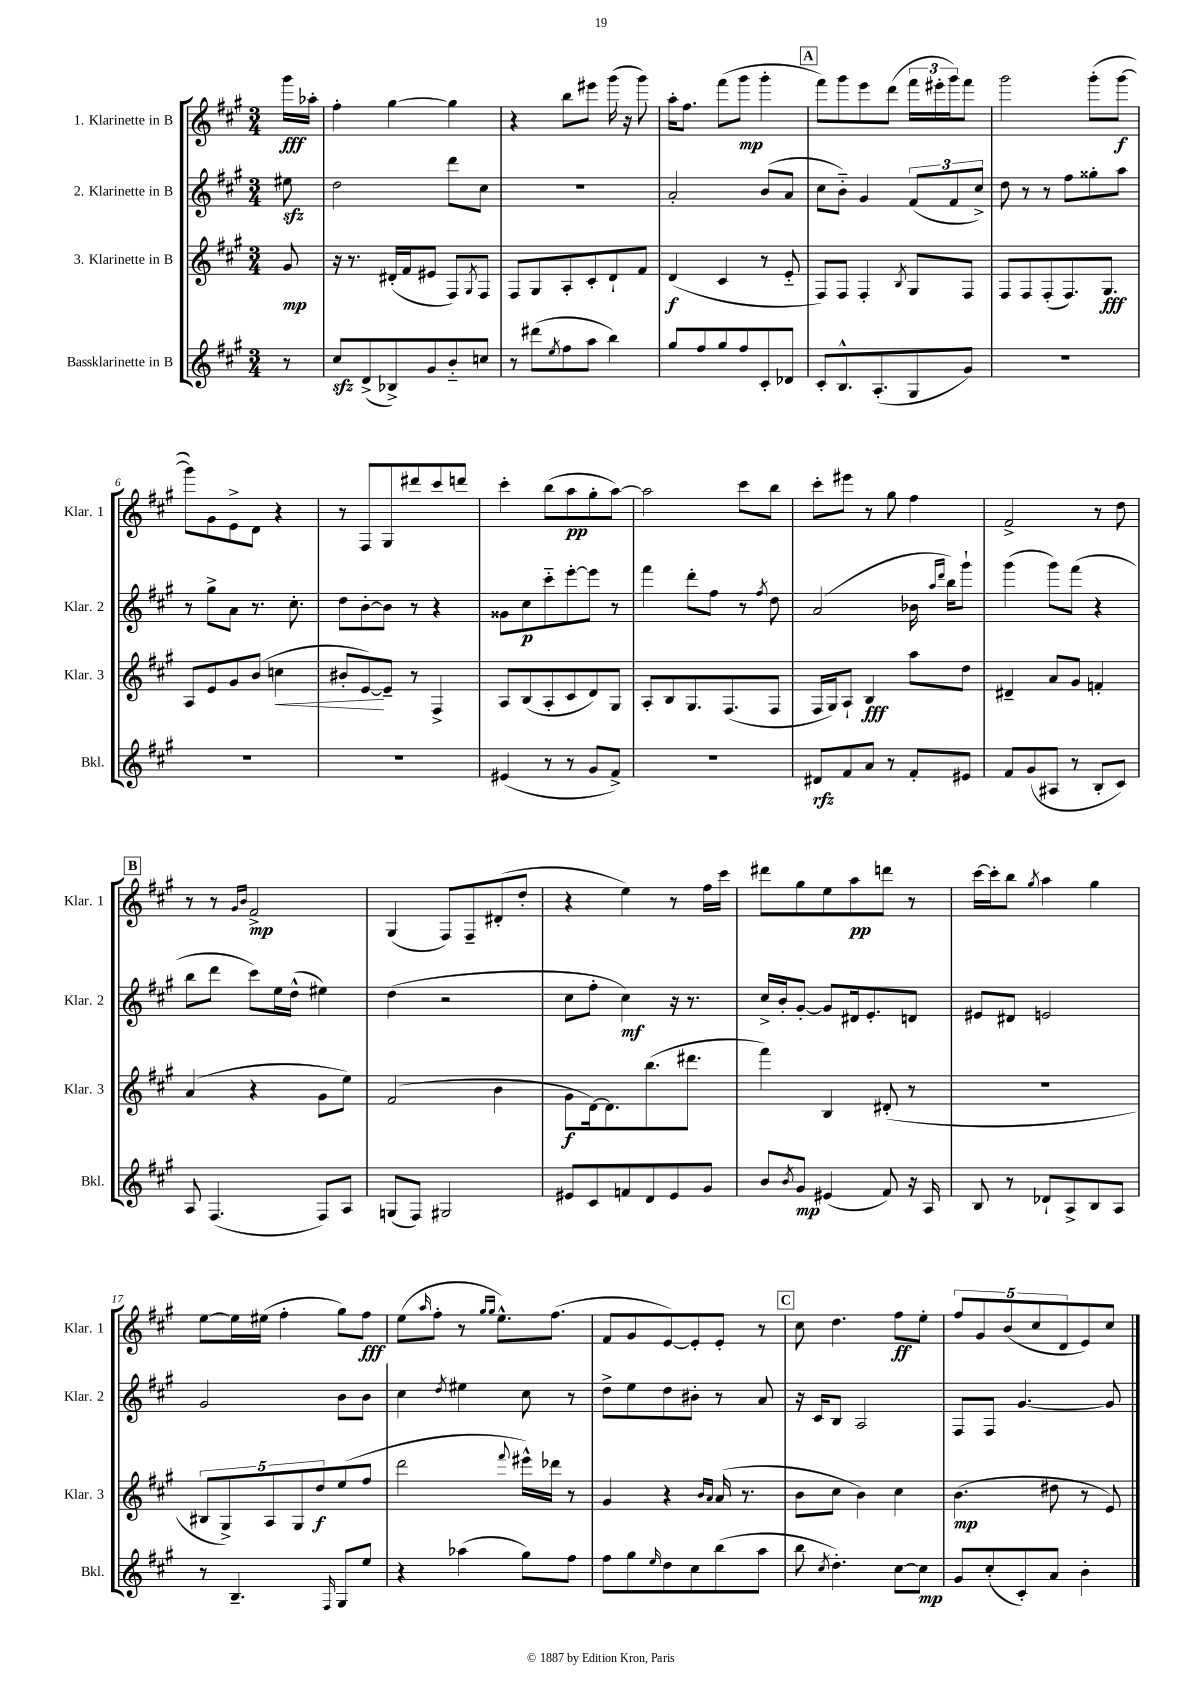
<<
\new StaffGroup <<
\new Staff = "s0" \with { instrumentName = "1. Klarinette in B" shortInstrumentName = "Klar. 1" } {
    \clef treble \key a \major \numericTimeSignature \time 3/4 \partial 8
    gis'''16\fff aes''16-. |
    fis''4-. gis''4~ gis''4 |
    r4 b''8 eis'''8 gis'''16( r16 gis'''8) |
    a''16-. fis''8. fis'''8( gis'''8\mp gis'''4-. |
    \mark \markup { \box "A" } fis'''8) gis'''8 e'''8 d'''8( \tuplet 3/2 { fis'''16 eis'''16-. gis'''16) } fis'''8 |
    gis'''2 gis'''8-.( gis'''8~\f |
    gis'''8) gis'8 e'8-> d'8 r4 |
    r8 fis8 gis8 dis'''8 cis'''8 d'''8 |
    cis'''4-. b''8( a''8\pp gis''8-. a''8~) |
    a''2 cis'''8 b''8 |
    cis'''8-. eis'''8 r8 gis''8 fis''4 |
    fis'2-> r8 d''8 |
    \mark \markup { \box "B" } r8 r8 \grace { gis'16 b'16 } fis'2->\mp |
    gis4( fis8) fis8-- dis'8-.( d''8-. |
    r4 e''4) r8 fis''16 cis'''16 |
    dis'''8 gis''8 e''8 a''8\pp d'''8 r8 |
    cis'''16~ cis'''16-. b''8 \acciaccatura { gis''8 } a''4 gis''4 |
    e''8~ e''16 eis''16( fis''4-. gis''8) fis''8\fff |
    e''8( \grace { a''16 } fis''8-. r8 \grace { gis''16 gis''16 } e''8.-^) fis''8.( |
    fis'8 gis'8 e'8~) e'8-. e'8-. r8 |
    \mark \markup { \box "C" } cis''8 d''4. fis''8\ff e''8-. |
    \tuplet 5/4 { fis''8 gis'8 b'8( cis''8 d'8 } e'8) cis''8 \bar "|." |
}
\new Staff = "s1" \with { instrumentName = "2. Klarinette in B" shortInstrumentName = "Klar. 2" } {
    \clef treble \key a \major \numericTimeSignature \time 3/4 \partial 8
    eis''8\sfz |
    d''2 d'''8 cis''8 |
    R2. |
    a'2-. b'8( a'8 |
    \mark \markup { \box "A" } cis''8 b'8-_) gis'4 \tuplet 3/2 { fis'8( fis'8 cis''8->) } |
    d''8 r8 r8 fis''8 gisis''8-. a''8 |
    r8 gis''8-> a'8 r8. cis''8.-. |
    d''8 b'8~-. b'8 r8 r4 |
    gisis'8 cis''8\p cis'''8-_ e'''8~-. e'''8 r8 |
    fis'''4 d'''8-. fis''8 r8 \acciaccatura { fis''8 } d''8 |
    a'2( bes'16 \grace { a''16 d'''16 } b''16) gis'''8-! |
    gis'''4( gis'''8) fis'''8( r4 |
    \mark \markup { \box "B" } b''8 d'''8 cis'''8) e''16 d''16-^( eis''4) |
    d''4( r2 |
    cis''8 fis''8-. cis''4\mf) r16 r8. |
    cis''16-> b'16-. gis'8~-. gis'8 dis'16 e'8.-. d'8 |
    eis'8 dis'8 e'2 |
    gis'2 b'8 b'8 |
    cis''4 \acciaccatura { d''8 } eis''4 cis''8 r8 |
    d''8-> e''8 d''8 bis'8-. r8 a'8 |
    \mark \markup { \box "C" } r16 cis'16 b8 a2 |
    fis8 fis8 gis'4.~ gis'8 \bar "|." |
}
\new Staff = "s2" \with { instrumentName = "3. Klarinette in B" shortInstrumentName = "Klar. 3" } {
    \clef treble \key a \major \numericTimeSignature \time 3/4 \partial 8
    gis'8\mp |
    r16 r8. dis'16-.( fis'16 eis'8 fis8) \acciaccatura { gis8 } fis8 |
    fis8 gis8 a8-. cis'8-. d'8-! fis'8 |
    d'4\f( cis'4 r8 e'8-_ |
    \mark \markup { \box "A" } fis8) fis8 fis4-. \acciaccatura { b8 } gis8 fis8 |
    fis8 fis8 fis8-.( fis8.) gis8.\fff |
    a8 e'8 gis'8 b'8( c''4\< |
    bis'8-. e'8~\!) e'8-- r8 fis4-> |
    a8 b8( a8-. cis'8 d'8) gis8 |
    a8-. b8 gis8. fis8.( fis8 |
    fis16 gis16) a8-! b4\fff a''8 d''8 |
    dis'4-- a'8 gis'8 f'4-. |
    \mark \markup { \box "B" } a'4( r4 gis'8 e''8) |
    fis'2( b'4 |
    gis'8\f d'16~) d'8. b''8.( dis'''8. |
    fis'''4) b4 dis'8-.( r8 |
    R2. |
    \tuplet 5/4 { bis8 gis8->) a8 gis8 d''8\f } e''8( fis''8 |
    d'''2 \appoggiatura { fis'''8 } eis'''16-^) des'''16 r8 |
    gis'4 r4 \grace { b'16 a'16 } a'16( r8. |
    \mark \markup { \box "C" } b'8 cis''8 b'4) cis''4 |
    b'4.\mp( dis''8 r8 e'8) \bar "|." |
}
\new Staff = "s3" \with { instrumentName = "Bassklarinette in B" shortInstrumentName = "Bkl." } {
    \clef treble \key a \major \numericTimeSignature \time 3/4 \partial 8
    r8 |
    cis''8\sfz d'8->( bes8->) gis'8 b'8-_ c''8 |
    r8 dis'''8( \acciaccatura { e''8 } fis''8 a''8 b''4) |
    gis''8 fis''8 gis''8 fis''8 cis'8-. des'8 |
    \mark \markup { \box "A" } cis'8-. b8.-^ a8.-.( gis8 gis'8) |
    R2. |
    R2. |
    R2. |
    eis'4( r8 r8 gis'8 fis'8->) |
    R2. |
    dis'8\rfz fis'8 a'8 r8 fis'8-. eis'8 |
    fis'8 gis'8( ais8 r8 b8-. cis'8) |
    \mark \markup { \box "B" } a8 fis4.( fis8) a8 |
    g8( fis8) gis2 |
    eis'8 cis'8 f'8 d'8 eis'8 gis'8 |
    b'8 \acciaccatura { b'8 } gis'8\mp eis'4( fis'8) r16 a16 |
    b8 r8 des'8-! a8-> b8 a8 |
    r8 b4.-- \grace { fis16 } gis8 e''8 |
    r4 aes''4( gis''8) fis''8 |
    fis''8 gis''8 \grace { e''16 } d''8 cis''8 b''8( a''8 |
    \mark \markup { \box "C" } b''8 \acciaccatura { cis''8 } d''4.-.) cis''8~ cis''8\mp |
    gis'8 cis''8-.( cis'8-.) a'8 b'4-. \bar "|." |
}
>>
>>
